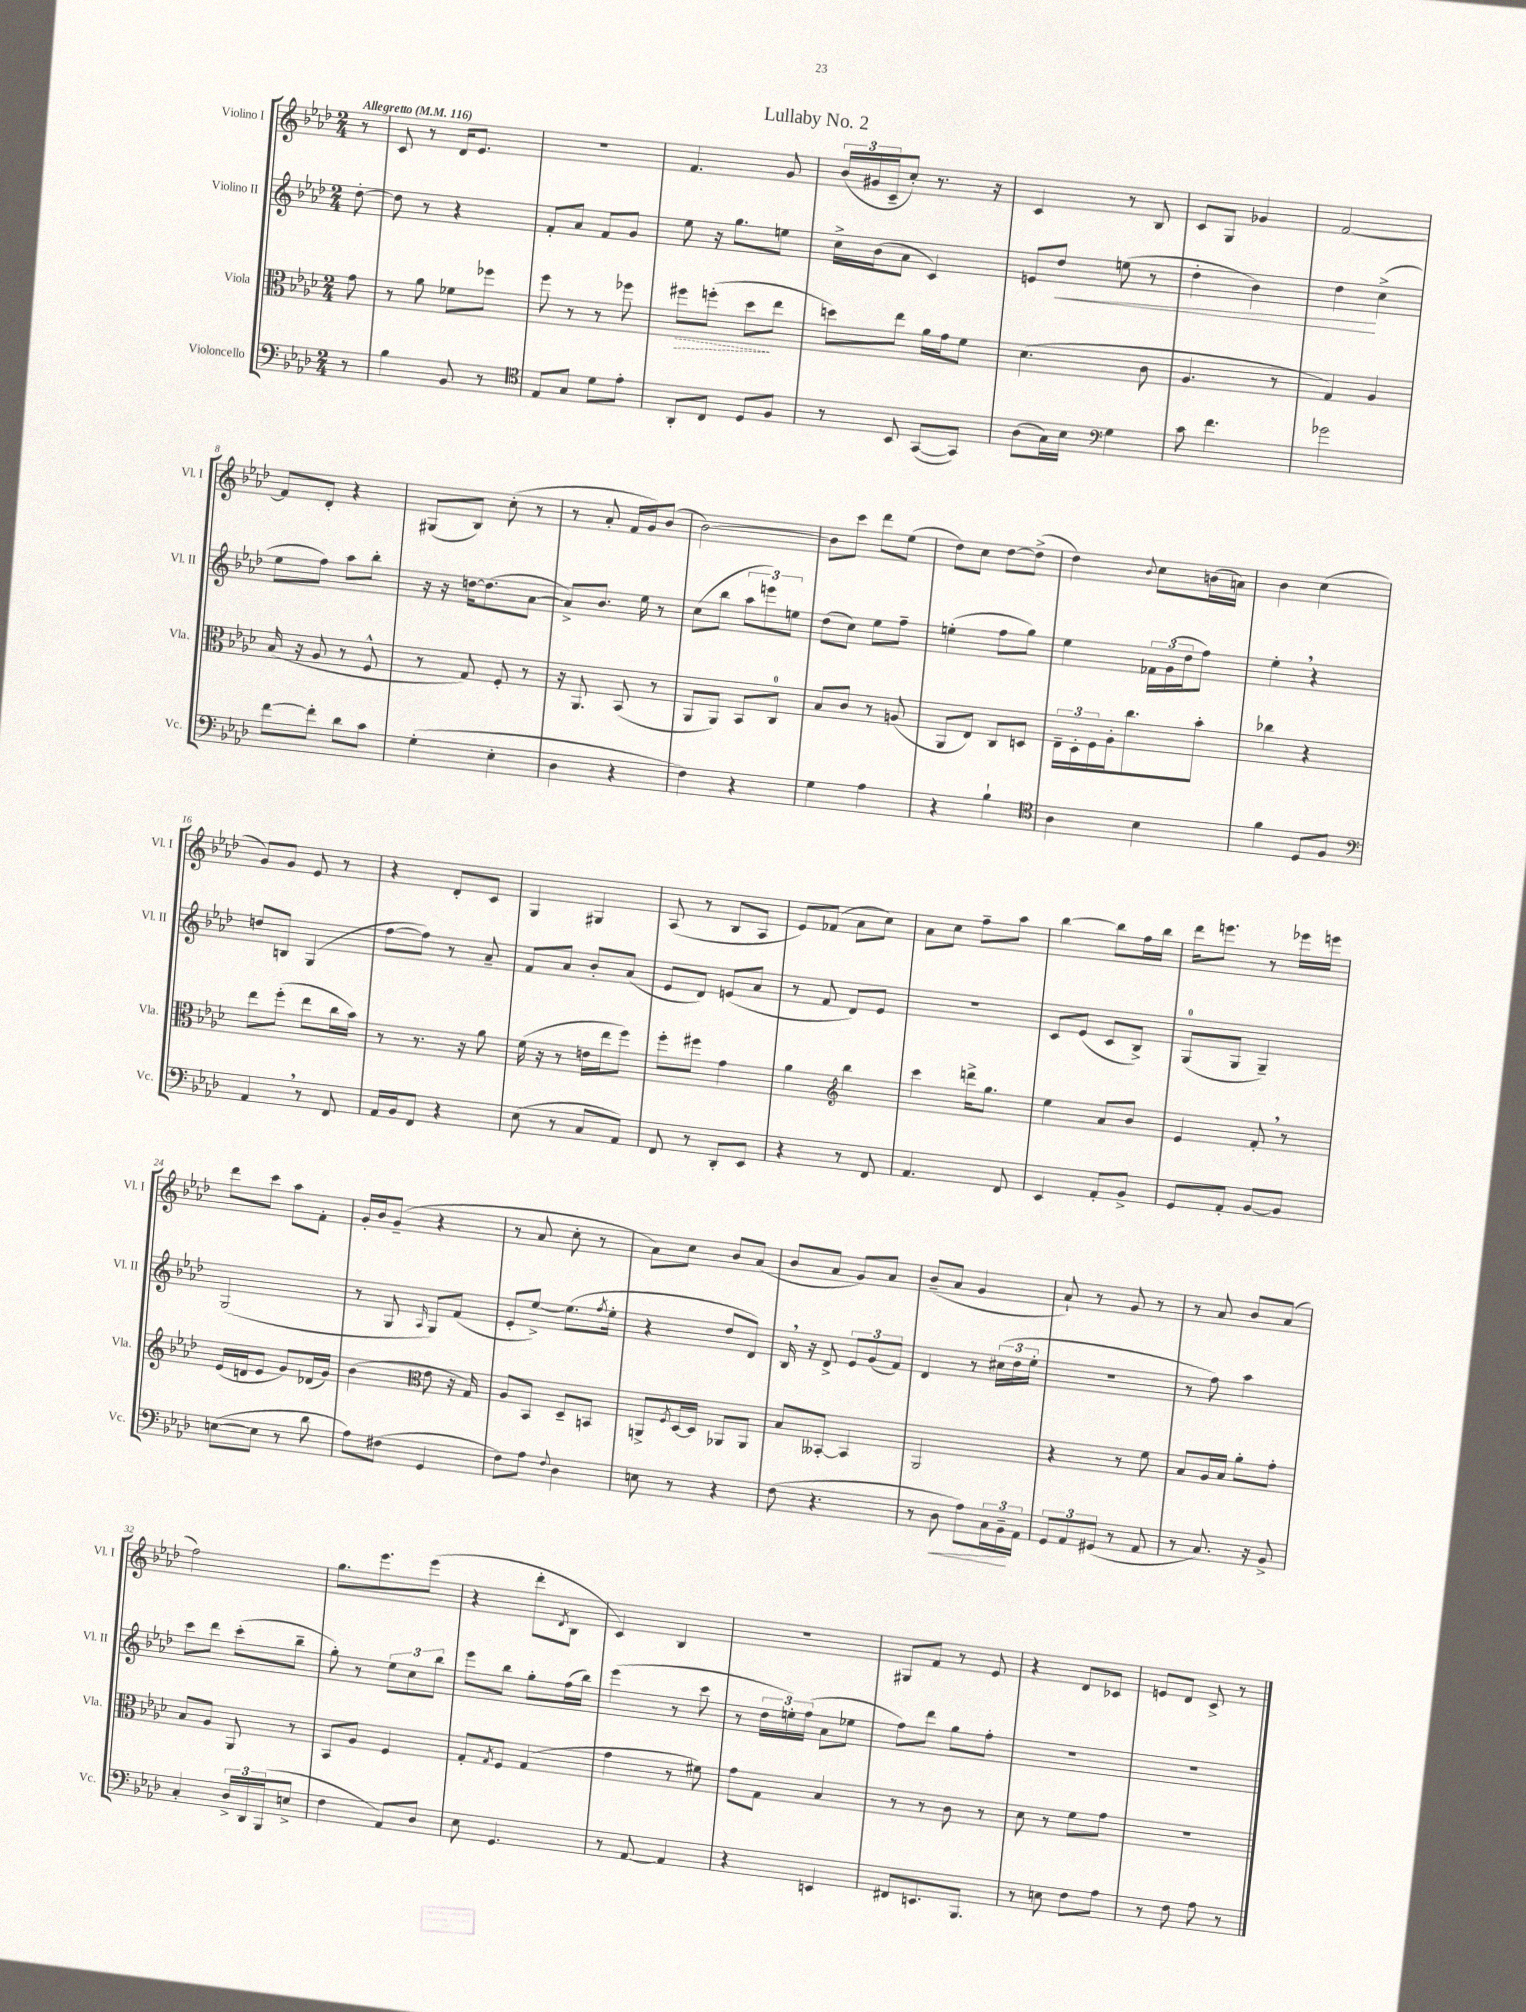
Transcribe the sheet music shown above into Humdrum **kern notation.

**kern	**dynam	**kern	**dynam	**kern	**dynam	**kern
*part4	*part4	*part3	*part3	*part2	*part2	*part1
*staff4	*staff4	*staff3	*staff3	*staff2	*staff2	*staff1
*I"Violoncello	*	*I"Viola	*	*I"Violino II	*	*I"Violino I
*I'Vc.	*	*I'Vla.	*	*I'Vl. II	*	*I'Vl. I
*clefF4	*	*clefC3	*	*clefG2	*	*clefG2
*k[b-e-a-d-]	*	*k[b-e-a-d-]	*	*k[b-e-a-d-]	*	*k[b-e-a-d-]
*M2/4	*	*M2/4	*	*M2/4	*	*M2/4
*MM116	*	*MM116	*	*MM116	*	*MM116
=	=	=	=	=	=	=
!	!	!	!	!	!	!LO:TX:a:B:t=Allegretto
8r	.	8g\	.	[8dd-'\	.	8r
=1	=1	=1	=1	=1	=1	=1
4B-\	.	8r	.	8dd-\]	.	8c/
.	.	8a-\	.	8r	.	8r
8BB-/	.	8f-X\L	.	4r	.	16d-/KL
.	.	.	.	.	.	8.e-/J
8r	.	8ff-X\J	.	.	.	.
=2	=2	=2	=2	=2	=2	=2
*clefC4	*	*	*	*	*	*
8E-/L	.	8ff\	.	8f'/L	.	2r
8G/J	.	8r	.	8a-/J	.	.
8d-\L	.	8r	.	8f/L	.	.
8e-'\J	.	8ff-X\	.	8g/J	.	.
=3	=3	=3	=3	=3	=3	=3
!	!	!	!LO:HP:b	!	!	!
8AA-'/L	.	8ff#X\L	>	8ee-\	.	4.f/
8C/J	.	(8ffn'\J	.	16r	.	.
.	.	.	.	8.gg\L	.	.
8D-/L	.	8dd-\L	.	.	.	.
8F/J	.	8ee-\J	]	8een\J	.	8g/
=4	=4	=4	=4	=4	=4	=4
8r	.	8ddn\L)	.	16cc^\LL	.	(24b-/LL
.	.	.	.	.	.	24g#X/
.	.	.	.	(16b-\J	.	.
.	.	.	.	.	.	24c~/J
8BB-/	.	8ee-\J	.	8a-\J	.	8cc'/J)
([8GG/L	.	16a-\LL	.	4c/)	.	8.r
.	.	16g\J	.	.	.	.
8GG/J])	.	8f\J	.	.	.	.
.	.	.	.	.	.	16r
=5	=5	=5	=5	=5	=5	=5
(8A-\L	.	(4.d-\	.	8en/L	.	4c/
!	!	!	!	!	!LO:HP:b	!
16G\L)	.	.	.	8dd-/J	<	.
16B-\JJ	.	.	.	.	.	.
*clefF4	*	*	*	*	*	*
4G\	.	.	.	(8een\	.	8r
.	.	8c\	.	8r	.	8B-/
=6	=6	=6	=6	=6	=6	=6
8c\	.	4.A-/	.	4dd-'\	.	8c/L
4.f\	.	.	.	.	.	8G/J
.	.	.	.	4b-\)	.	4g-X/
.	.	8r	.	.	.	.
=7	=7	=7	=7	=7	=7	=7
2g-X\	.	4G/)	.	4dd-\	.	[2f/
.	.	4A-/	.	(4cc^\	[	.
!!LO:LB:g=z
=8	=8	=8	=8	=8	=8	=8
[8f\L	.	(16B-/	.	8ee-\L	.	8f/L]
.	.	16r	.	.	.	.
8f'\J]	.	8A-/	.	8ff\J)	.	8d-'/J
8d-\L	.	8r	.	8aa-\L	.	4r
8c\J	.	8F^^/	.	8bb-'\J	.	.
=9	=9	=9	=9	=9	=9	=9
(4G'\	.	8r	.	16r	.	(8G#X/L
.	.	.	.	16r	.	.
.	.	8G/)	.	[16ddn\KL	.	8B-/J)
.	.	.	.	(8.dd\]	.	.
4E-'\	.	8F'/	.	.	.	(8cc'\
.	.	8r	.	[8a-\J	.	8r
=10	=10	=10	=10	=10	=10	=10
4D-\	.	16r	.	8a-^/L])	.	8r
.	.	8.AA-/	.	.	.	.
.	.	.	.	8.b-/J	.	8a-'/
4r	.	(8BB-/	.	.	.	16f/LL
.	.	.	.	16ee-\	.	16g/J)
.	.	8r	.	8r	.	(8b-/J
=11	=11	=11	=11	=11	=11	=11
4F\)	.	8AA-/L	.	(8cc\L	.	[2b-\)
.	.	8AA-/J)	.	8bb-\J	.	.
4r	.	8BB-/L	.	12aa-\L	.	.
.	.	.	.	12eeen\)	.	.
.	.	8C/J	.	.	.	.
.	.	.	.	12een\J	.	.
=12	=12	=12	=12	=12	=12	=12
4G\	.	8B-/L	.	(8dd-\L	.	8b-\L]
.	.	8c/J	.	8cc\J)	.	8ccc\J
4A-\	.	8r	.	8ee-\L	.	8ddd-\L
.	.	(8An/	.	8ff~\J	.	(8ee-\J
=13	=13	=13	=13	=13	=13	=13
4r	.	8AA-/L	.	(4een'\	.	8dd-\L)
.	.	8E-/J)	.	.	.	8cc\J
4B-`\	.	8C/L	.	8ff\L	.	[8dd-\L
.	.	8Dn/J	.	8gg\J)	.	(8dd-^\J]
=14	=14	=14	=14	=14	=14	=14
*clefC4	*	*	*	*	*	*
4A-\	.	24E-~\LL	.	4ee-\	.	4dd-\)
.	.	24D-'\	.	.	.	.
.	.	24F\	.	.	.	.
.	.	16A-'\J	.	.	.	.
.	.	8.cc\	.	.	.	.
.	.	.	.	.	.	8qqb-/
4B-\	.	.	.	24f-X\LL	.	8cc\L
.	.	.	.	(24g\	.	.
.	.	.	.	24dd-\J	.	.
.	.	8b-'\J	.	8ff\J)	.	(16bn\L
.	.	.	.	.	.	16an\JJ)
=15	=15	=15	=15	=15	=15	=15
4f\	.	4cc-X\	.	4ee-',\	.	4b-\
8D-/L	.	4r	.	4r	.	(4cc\
8F/J	.	.	.	.	.	.
!!LO:LB:g=z
=16	=16	=16	=16	=16	=16	=16
*clefF4	*	*	*	*	*	*
4AA-,/	.	8ee-\L	.	8ddn/L	.	8g/L)
.	.	(8ff'\J	.	8Bn/J	.	8g/J
8r	.	8ee-\L	.	(4G/	.	8e-/
8FF/	.	16cc\L	.	.	.	8r
.	.	16b-\JJ)	.	.	.	.
=17	=17	=17	=17	=17	=17	=17
16AA-/LL	.	8r	.	[8ff\L	.	4r
16BB-/J	.	.	.	.	.	.
8FF/J	.	8.r	.	8ff\J])	.	.
4r	.	.	.	8r	.	8d-'/L
.	.	16r	.	.	.	.
.	.	8a-\	.	8a-~/	.	8c/J
=18	=18	=18	=18	=18	=18	=18
(8E-\	.	(16f\	.	8f/L	.	4G/
.	.	16r	.	.	.	.
8r	.	8r	.	8a-/J	.	.
8C/L	.	16en\LL	.	8b-'/L	.	4G#X/
.	.	16ee-\J	.	.	.	.
8AA-/J)	.	8ff\J)	.	(8a-/J	.	.
=19	=19	=19	=19	=19	=19	=19
8FF/	.	8ff'\L	.	8e-/L	.	(8A-/
8r	.	8ff#X\J	.	8d-/J)	.	8r
8DD-'/L	.	4g\	.	(8en/L	.	8B-/L
8EE-/J	.	.	.	8a-/J	.	8A-/J
=20	=20	=20	=20	=20	=20	=20
4r	.	4a-\	.	8r	.	8e-/L)
.	.	.	.	8f/	.	(8f-X/J
*	*	*clefG2	*	*	*	*
8r	.	4bb-\	.	8d-/L)	.	8a-\L
8FF/	.	.	.	8e-/J	.	8cc\J)
=21	=21	=21	=21	=21	=21	=21
4.AA-/	.	4ccc\	.	2r	.	8a-\L
.	.	.	.	.	.	8cc\J
.	.	16dddn^\KL	.	.	.	8ff~\L
.	.	8.gg\J	.	.	.	.
8FF/	.	.	.	.	.	8aa-\J
=22	=22	=22	=22	=22	=22	=22
4EE-/	.	4ee-\	.	8c/L	.	[4bb-\
.	.	.	.	(8e-/J	.	.
8AA-'/L	.	8a-/L	.	8c/L	.	8bb-\L]
8BB-^/J	.	8b-/J	.	8B-^/J)	.	16ff\L
.	.	.	.	.	.	16bb-\JJ
=23	=23	=23	=23	=23	=23	=23
8GG/L	.	4e-/	.	(8G/L	.	16ddd-\KL
.	.	.	.	.	.	8.eeen\J
8AA-'/J	.	.	.	8G/J	.	.
[8BB-/L	.	8f',/	.	4G~/)	.	8r
8BB-/J]	.	8r	.	.	.	16eee-X\LL
.	.	.	.	.	.	16eeen\JJ
!!LO:LB:g=z
=24	=24	=24	=24	=24	=24	=24
([8En\L	.	(16e-/LL	.	(2G/	.	8ddd-\L
.	.	16dn/J	.	.	.	.
8E\J]	.	8e-/J	.	.	.	8ccc\J
8r	.	8g/L)	.	.	.	8aa-\L
8d-\	.	(16d-X/L	.	.	.	8f'\J
.	.	16g/JJ)	.	.	.	.
=25	=25	=25	=25	=25	=25	=25
8A-\L)	.	(4b-\	.	8r	.	16g'/LL
.	.	.	.	.	.	16b-/J
(8F#X\J	.	.	.	8G/	.	(8g~/J
*	*	*clefC3	*	*	*	*
.	.	.	.	16qqA-/	.	.
4GG/	.	8e-\	.	8G/L)	.	4r
.	.	16r	.	(8f/J	.	.
.	.	16G/)	.	.	.	.
=26	=26	=26	=26	=26	=26	=26
8F\L)	.	8A-/L	.	8e-'/L	.	8r
8A-\J	.	8BB-/J	.	[8ee-^/J)	.	8a-/
8qqF/	.	.	.	.	.	.
4D-\	.	8D-~/L	.	(8.ee-\L]	.	8cc'\
.	.	8BBn/J	.	.	.	8r
.	.	.	.	8qff/	.	.
.	.	.	.	16ee-'\Jk	.	.
=27	=27	=27	=27	=27	=27	=27
8En\	.	8AAn^/L	.	4r	.	8a-\L)
.	.	8qF/	.	.	.	.
8r	.	[16D-/L	.	.	.	8cc\J
.	.	16D-/JJ]	.	.	.	.
4r	.	8AA-X/L	.	8dd-/L	.	8b-/L
.	.	8AA-/J	.	8d-/J)	.	(8a-/J
=28	=28	=28	=28	=28	=28	=28
(8F\	.	8B-/L	.	16B-,/	.	8b-/L
.	.	.	.	16r	.	.
4.r	.	[8BB--X'/J	.	8d-^/	.	8a-/J
.	.	4BB--/]	.	12e-/L	.	8g/L)
.	.	.	.	(12g/	.	.
.	.	.	.	.	.	8a-/J
.	.	.	.	12f/J)	.	.
=29	=29	=29	=29	=29	=29	=29
8r	.	2AA-/	.	4d-/	.	(8b-~/L
!	!LO:HP:b	!	!	!	!	!
8D-\	<	.	.	.	.	8a-/J
8A-\L)	.	.	.	8r	.	4g/
24C\L	.	.	.	(24cc#X\LL	.	.
24BB-~\	.	.	.	24dd-\	.	.
24AA-\JJ	[	.	.	24ee-'\JJ	.	.
=30	=30	=30	=30	=30	=30	=30
12GG/L	.	4r	.	2r	.	8a-`/)
12AA-/	.	.	.	.	.	.
.	.	.	.	.	.	8r
(12GG#X/J	.	.	.	.	.	.
8r	.	8r	.	.	.	8g/
8AA-/	.	8f\	.	.	.	8r
=31	=31	=31	=31	=31	=31	=31
8r	.	8B-/L	.	8r	.	8r
8.C/)	.	16A-/L	.	8ff\)	.	8a-/
.	.	16B-/JJ	.	.	.	.
.	.	8a-'\L	.	4aa-\	.	8b-/L
16r	.	.	.	.	.	.
8BB-^/	.	8g'\J	.	.	.	(8a-/J
!!LO:LB:g=z
=32	=32	=32	=32	=32	=32	=32
4C'/	.	8B-/L	.	8ccc\L	.	2ff\)
.	.	8A-/J	.	8ddd-\J	.	.
24D-^/LL	.	8AA-/	.	(8ccc'\L	.	.
24DD-/	.	.	.	.	.	.
(24BBB-/J	.	.	.	.	.	.
8En^/J	.	8r	.	8bb-~\J	.	.
=33	=33	=33	=33	=33	=33	=33
4F\	.	8BB-/L	.	8gg'\)	.	8.gg\L
.	.	8A-/J	.	8r	.	.
.	.	.	.	.	.	8.eee-\
8AA-/L)	.	4F/	.	12ee-\L	.	.
.	.	.	.	12cc\	.	.
8D-/J	.	.	.	.	.	(8eee-\J
.	.	.	.	12bb-\J	.	.
=34	=34	=34	=34	=34	=34	=34
8E-\	.	8G'/L	.	8eee-\L	.	4r
.	.	8qG/	.	.	.	.
4.GG/	.	8F/J	.	8bb-\J	.	.
.	.	(4G/	.	8gg'\L	.	8ddd-'\L
.	.	.	.	.	.	8qd-/
.	.	.	.	(16ff\L	.	8B-\J
.	.	.	.	16bb-\JJ)	.	.
=35	=35	=35	=35	=35	=35	=35
8r	.	4g\	.	(4eee-\	.	4c/)
[8AA-/	.	.	.	.	.	.
4AA-/]	.	8r	.	8r	.	4B-/
.	.	8f#X\)	.	8ccc\	.	.
=36	=36	=36	=36	=36	=36	=36
4r	.	8g\L	.	8r	.	2r
.	.	8G\J	.	24dd-\LL	.	.
.	.	.	.	24een'\)	.	.
.	.	.	.	(24ff\JJ	.	.
4EEn/	.	4B-/	.	8a-\L	.	.
.	.	.	.	8ee-X\J	.	.
=37	=37	=37	=37	=37	=37	=37
8FF#X/L	.	8r	.	8ff\L)	.	8G#X/L
8.EEn/	.	8r	.	8ddd-\J	.	8f/J
.	.	8c\	.	8gg\L	.	8r
8.BBB-/J	.	.	.	.	.	.
.	.	8r	.	8ff'\J	.	8e-/
=38	=38	=38	=38	=38	=38	=38
8r	.	8d-\	.	2r	.	4r
8En\	.	8r	.	.	.	.
8F\L	.	8f\L	.	.	.	8d-/L
8A-\J	.	8g\J	.	.	.	8c-X/J
=39	=39	=39	=39	=39	=39	=39
8r	.	2r	.	2r	.	8en/L
8F\	.	.	.	.	.	8d-/J
8A-\	.	.	.	.	.	8c^/
8r	.	.	.	.	.	8r
==	==	==	==	==	==	==
*-	*-	*-	*-	*-	*-	*-
